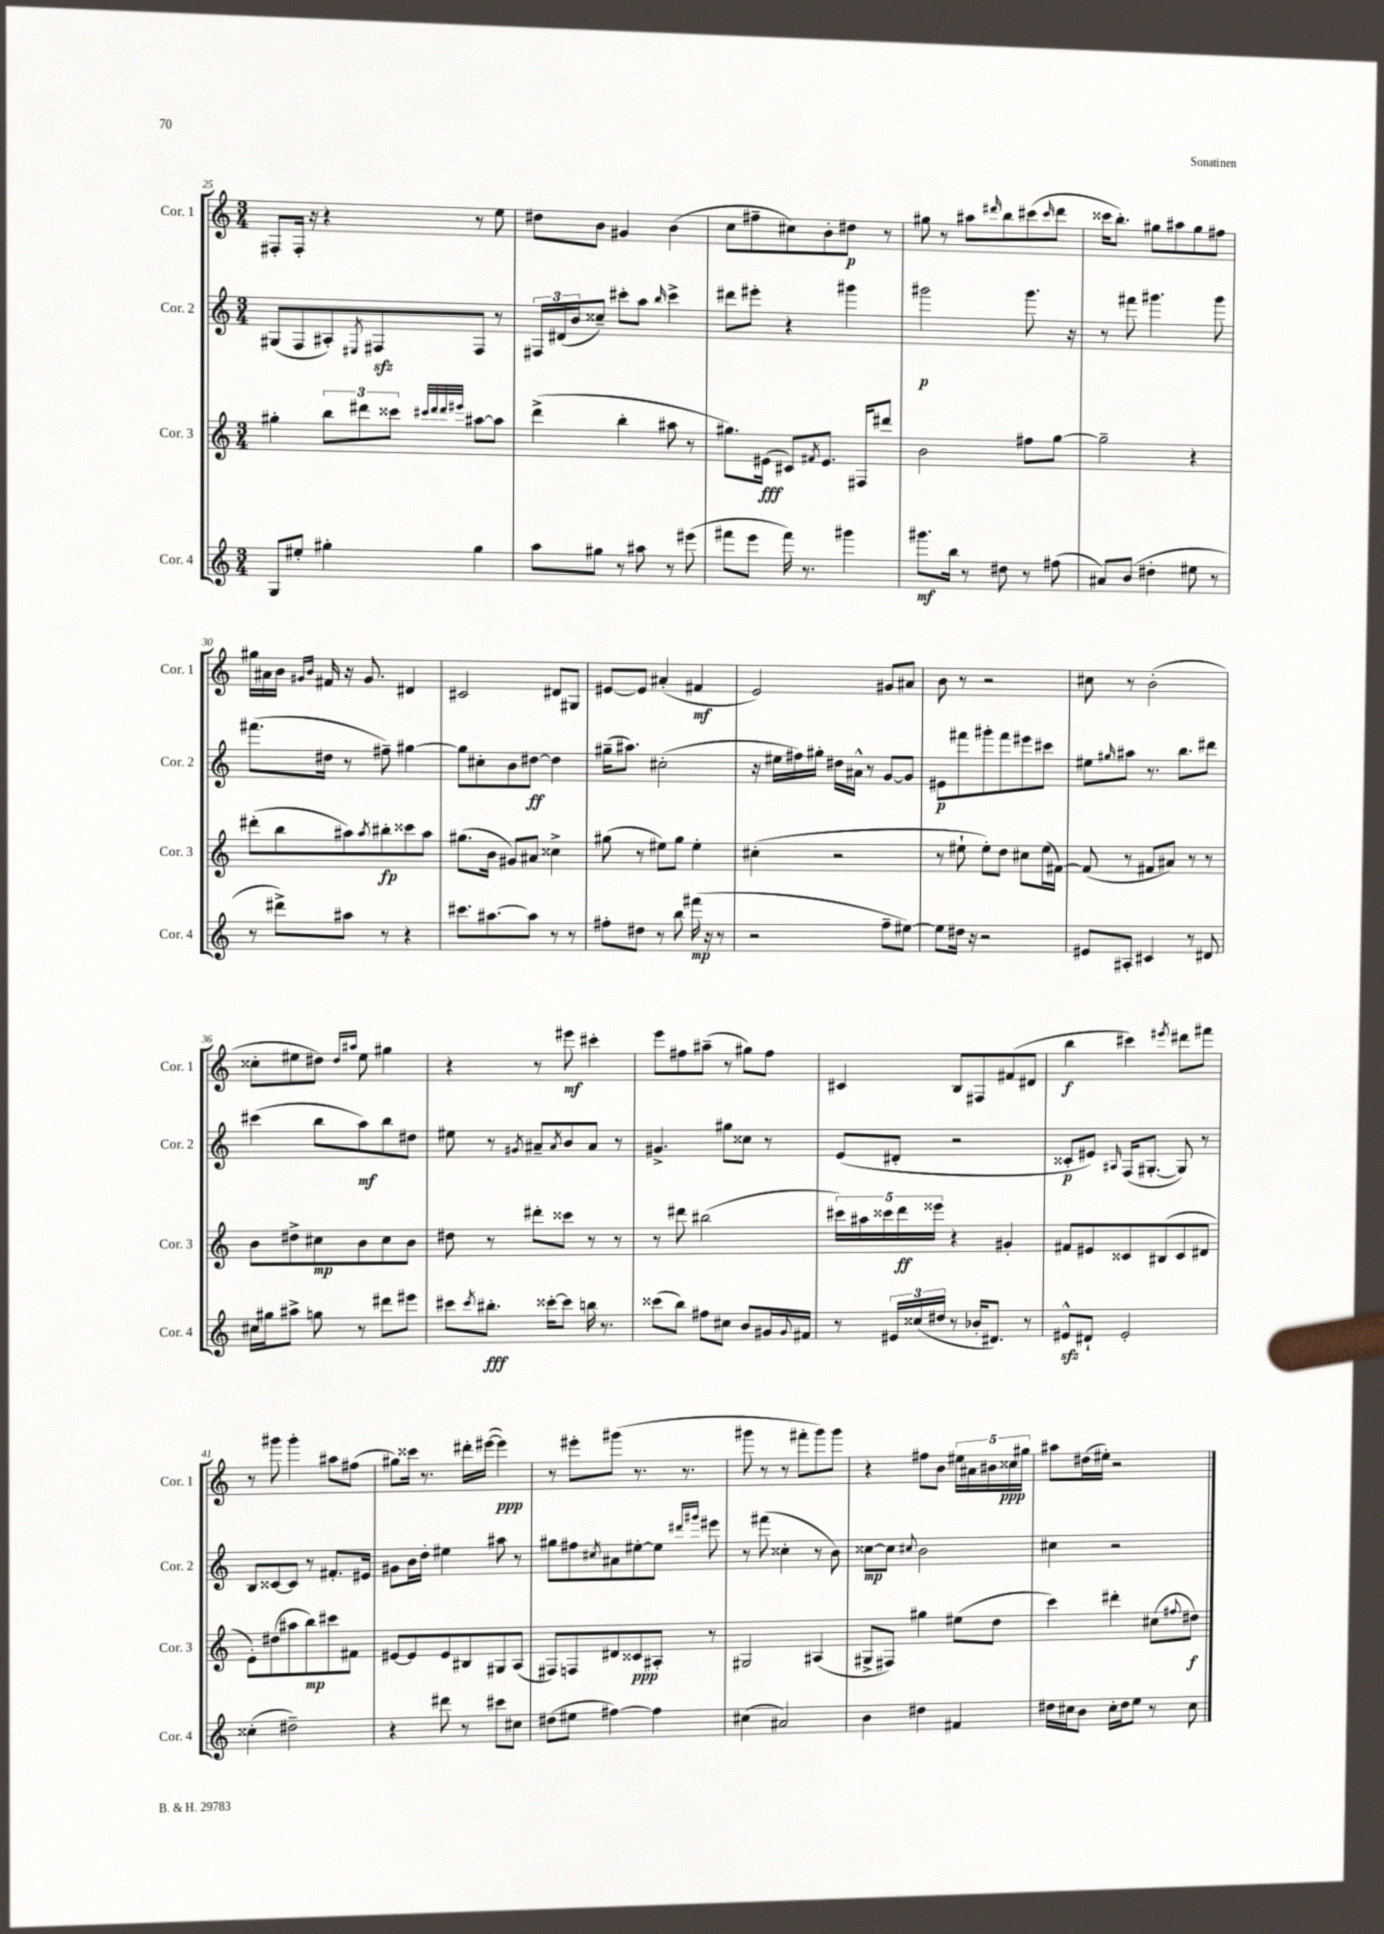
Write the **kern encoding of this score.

**kern	**kern	**kern	**kern
*staff4	*staff3	*staff2	*staff1
*clefG2	*clefG2	*clefG2	*clefG2
*k[]	*k[]	*k[]	*k[]
*M3/4	*M3/4	*M3/4	*M3/4
8G	4gg#'	(8G#	8F#'
8ee#'	.	8F	16F#'
.	.	.	16r
4gg#'	12bb	8A#')	4r
.	12ddd#	.	.
.	.	8qE#	.
.	.	8F#	.
.	12ccc##	.	.
.	32qqccc#	.	.
.	32qqddd#	.	.
.	32qqddd#	.	.
.	32qqeee#	.	.
4gg#	[8aa#	8F#	8r
.	8aa#]	8r	8ee
=	=	=	=
8aa	(4ddd^	24F#	8dd#
.	.	(24d#	.
.	.	24b	.
8gg#	.	8cc##~)	8b
8r	4bb'	8ccc#'	4g#
8aa#	.	8aa	.
.	.	16qqbb	.
8r	8aa#	4ccc#^	(4b
(8eee#	8r	.	.
=	=	=	=
8fff#	8.gg#)	8ddd#	8cc
8eee	.	8eee#'	8ff#~
.	(16e#	.	.
16fff#)	8c#)	4r	8cc#)
8.r	.	.	.
.	8qf#	.	.
.	8.e#	.	8b'
4ggg#	.	4ggg#	8dd#
.	16F#	.	.
.	8ddd#	.	8r
=	=	=	=
8.ggg#	2b	2ggg#	8gg#
.	.	.	8r
16bb	.	.	.
8r	.	.	8aa#
.	.	.	16qqddd#
8dd#	.	.	8bb
8r	8ff#	8.ggg#	(8ccc#
.	.	.	16qqccc#
(8ff#	[8gg	.	8ddd#
.	.	16r	.
=	=	=	=
8a#)	2gg~]	8r	16ccc##
.	.	.	8.bb')
(8b	.	8fff#	.
4dd#'	.	4.ggg#	8gg#
.	.	.	8aa#
8ee#	4r	.	8gg#
8r	.	8ggg#	8ff#
=	=	=	=
8r	(8ddd#'	(8.fff#	16gg#
.	.	.	16a#
8ddd#^)	8bb	.	16b
.	.	.	16qqg#
.	.	.	16qqb
.	.	16dd#	16f#
8aa#	8aa#)	8r	16r
.	.	.	8.g#
.	8qaa#	.	.
8r	8bb#'	8ff#~)	.
4r	8ccc##	[4gg#	4d#
.	8aa#	.	.
=	=	=	=
8.ccc#	(8.gg#	8gg#]	2c#
.	.	8cc#'	.
[8.aa#	16b	.	.
.	8g#)	8b	.
8aa#]	8a#	[8dd#	.
8r	4cc##^	4dd#]	8d#
8r	.	.	8G#
=	=	=	=
8ff#'	(8gg#	(16gg#~	[8e#
.	.	8.aa#)	.
8dd#	8r	.	8e#]
8r	8ee#)	(2cc#'	(4a#'
8bb	8gg#	.	.
(16fff#	4ee#'	.	4f#
16r	.	.	.
8r	.	.	.
=	=	=	=
2r	(4cc#'	16r	2e)
.	.	16ee#	.
.	.	16ff#)	.
.	.	16gg#'	.
.	2r	16dd#	.
.	.	16a#^^	.
.	.	8r	.
8ff~	.	[8g	8g#
[8ee#)	.	8g]	8a#
=	=	=	=
8ee#]	8r	8e#	8b
16dd#	8ee#`	8fff#	8r
16r	.	.	.
2r	8ee#')	8ggg#'	2r
.	8dd	8fff#	.
.	8cc#	8eee#	.
.	(16ee#	8ccc#	.
.	[16f#)	.	.
=	=	=	=
8e#	(8f#]	8ee#	8cc#
.	.	16qqgg#	.
8A#'	8r	8aa#	8r
4c#	8f#	8.r	(2b'
.	8a#)	.	.
.	.	8.bb	.
8r	8r	.	.
8d#	8r	8ddd#	.
=	=	=	=
16cc#	8b	(4ccc#	8cc##'
16gg#	.	.	.
8aa#^	8dd#^	.	8ee#
8gg	8cc#	8bb	8dd#)
.	.	.	16qqdd#
.	.	.	16qqaa#
8r	8b	8aa)	8ee#
8ddd#	8cc#	8bb	4gg#
8eee#	8b	8dd#	.
=	=	=	=
8ccc#	8dd#	8ee#	4r
8qccc#	.	.	.
8.bb#'	8r	8r	.
.	.	8qg#	.
.	8ddd#'	8a#~	8r
[16ccc##'	.	.	.
.	.	8qa#	.
8ccc##]	8ccc##	8b	8eee#
16bb	8r	8a#	4ccc#'
8.r	.	.	.
.	8r	8r	.
=	=	=	=
(8ccc##	8r	4.g#^	8eee
8bb)	8ddd#	.	8ff#
8ff#	(2bb#	.	(8aa#~
8cc#	.	8gg#	8r
8b	.	8cc##	8gg#)
16g#	.	8r	8ff#
8qqg#	.	.	.
16f#	.	.	.
=	=	=	=
8r	20ccc#)	(8e	4c#
.	20aa#	.	.
.	20ccc##	.	.
24e#	.	8d#'	.
.	20ddd	.	.
(24cc##	.	.	.
.	20eee##	.	.
24dd#	.	.	.
8r	4r	2r	8B
16b-'	.	.	8F#
8.d#)	.	.	.
.	4g#'	.	(8f#
8r	.	.	8d#
=	=	=	=
8e#^^	8f#	8c##'	4bb
8d#`	8e#	8e#)	.
.	.	16qqA#	.
2e#'	8c##	(16F	4ccc#)
.	.	[8.G#'	.
.	(8B#	.	.
.	.	.	8qeee#
.	8c##	8G#])	8ddd#
.	8d#	8r	8fff#
=	=	=	=
(4cc##'	8e')	8B	8r
.	(8dd#	[8c##	8ggg#
2dd#~)	8aa#	8c##]	4ggg#'
.	8bb)	8r	.
.	8ccc#	8.f#'	8aa#
.	8f#	.	(8ff#
.	.	16e#	.
=	=	=	=
4r	[8e#	8g#	8gg#)
.	8e#]	16b	16ccc##
.	.	16dd'	8.r
8ddd#	8e#	4ee#	.
8r	8B#	.	16ddd#'
.	.	.	([16eee#
8ccc#	8G#	8aa#	4eee#])
8cc#	(8A	8r	.
=	=	=	=
(8dd#	8F#)	8gg#	8r
8ee#	8F	8ff#	8eee#'
.	.	8qcc#	.
[4ff#)	8d#	8a#	(8ggg#
.	8c##	[8ee#'	8.r
4ff#]	8A#'	8ee#]	.
.	.	.	8.r
.	.	16qqddd#	.
.	.	16qqggg#	.
.	8r	8eee#	.
=	=	=	=
(4cc#	2G#	8r	8ggg#
.	.	(8fff#	8r
2a#)	.	4cc##'	8r
.	.	.	8fff#'
.	(4A#	8r	8ggg#)
.	.	8b)	8ggg#
=	=	=	=
4b	8G#^	[8cc##	4r
.	8F#)	8cc##]	.
.	.	8qqcc#	.
4dd#	4gg#	2b	8ff#
.	.	.	8b
4f#	(8ee#	.	20ee#
.	.	.	20a#
.	.	.	20b#
.	8dd	.	.
.	.	.	20cc##
.	.	.	20gg#
=	=	=	=
16dd#	4ccc)	4cc#	8aa#
16cc#	.	.	.
8b	.	.	(16dd#
.	.	.	16ee#')
16cc#'	4ddd#'	2r	2r
16dd#	.	.	.
8ee	.	.	.
8r	(8cc#	.	.
.	8qqff#	.	.
8cc#	8dd#)	.	.
==	==	==	==
*-	*-	*-	*-
